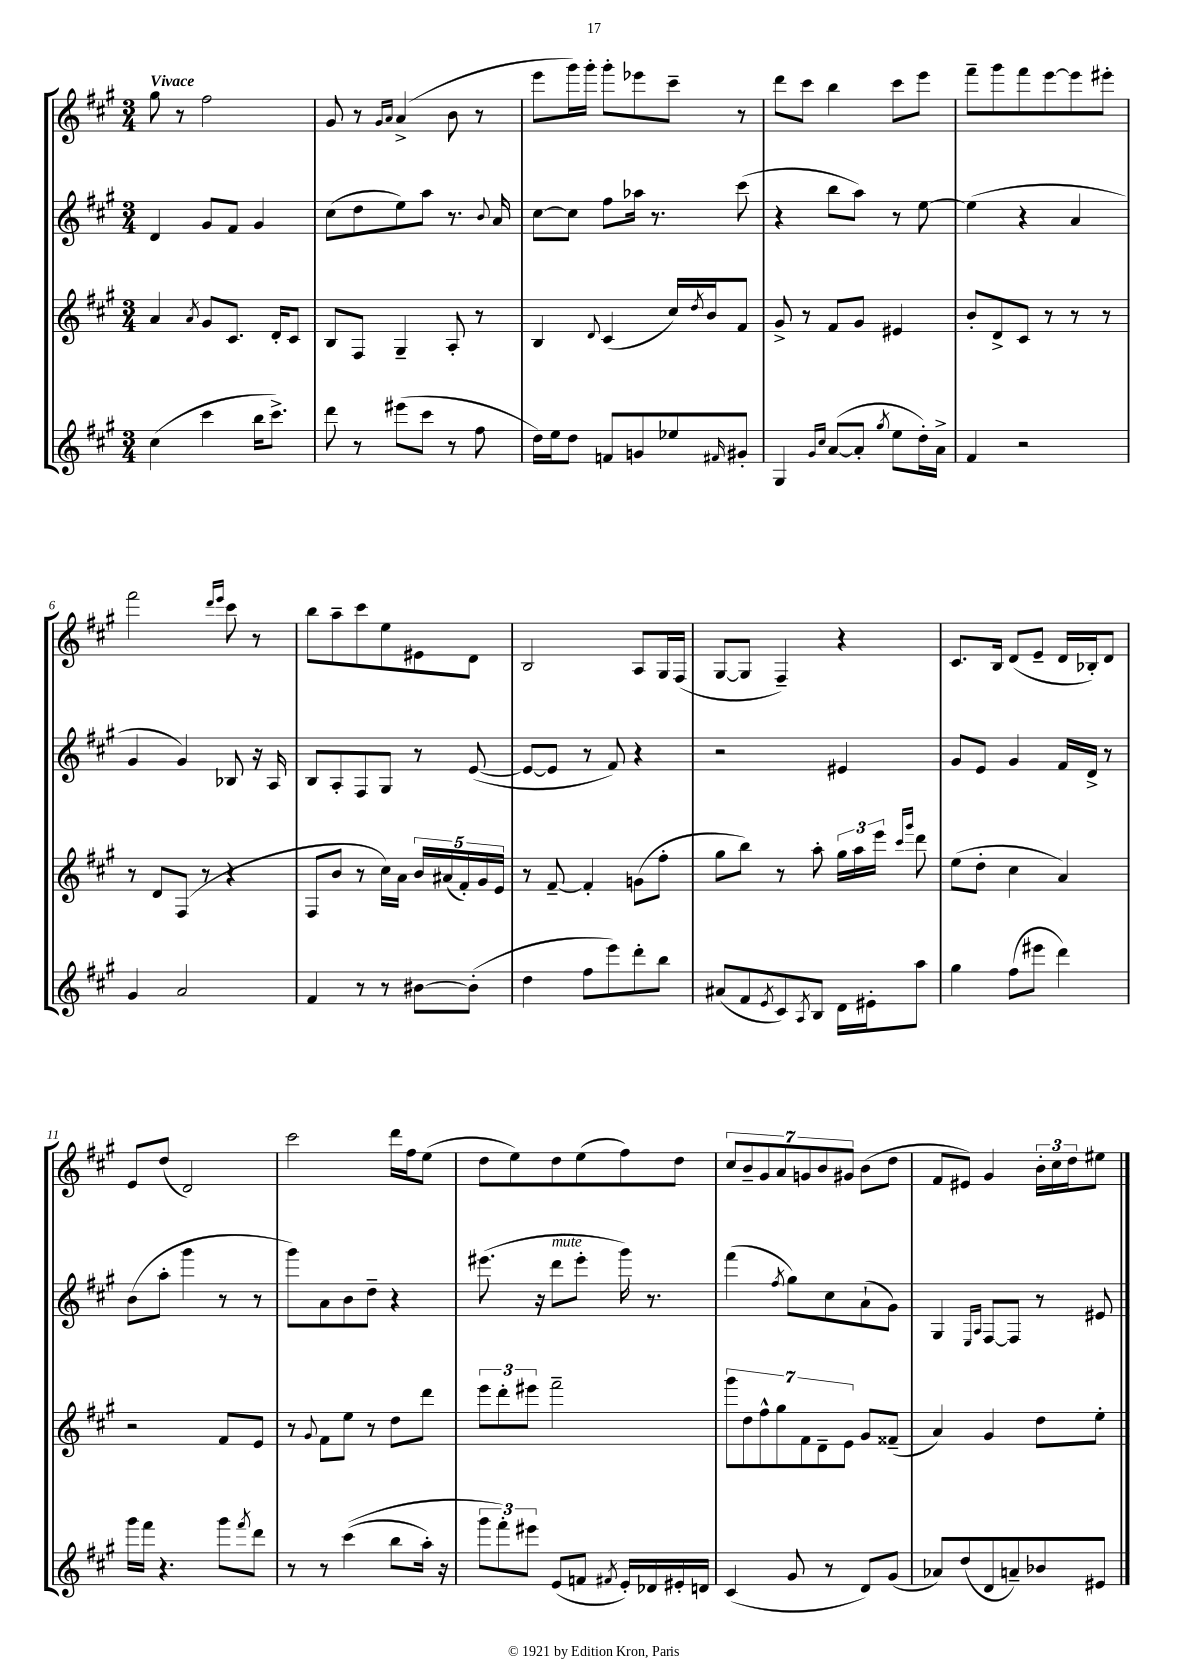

**kern	**kern	**kern	**kern
*staff4	*staff3	*staff2	*staff1
*clefG2	*clefG2	*clefG2	*clefG2
*k[f#c#g#]	*k[f#c#g#]	*k[f#c#g#]	*k[f#c#g#]
*M3/4	*M3/4	*M3/4	*M3/4
(4cc#	4a	4d	8gg#
.	.	.	8r
.	8qa	.	.
4ccc#	8g#	8g#	2ff#
.	8.c#	8f#	.
16bb	.	4g#	.
8.ccc#^)	16d'	.	.
.	8c#	.	.
=	=	=	=
8ddd	8B	(8cc#	8g#
8r	8F#	8dd	8r
.	.	.	16qqg#
.	.	.	16qqa
(8eee#	4G#~	8ee)	(4a^
8ccc#	.	8aa	.
8r	8A'	8.r	8b
8ff#	8r	.	8r
.	.	8qqb	.
.	.	16a	.
=	=	=	=
16dd)	4B	[8cc#	8eee
16ee	.	.	.
8dd	.	8cc#]	16ggg#)
.	.	.	16ggg#'
.	8qqd	.	.
8f	(4c#	8ff#	8ggg#'
8g	.	16aa-	8eee-
.	.	8.r	.
8ee-	16cc#)	.	8ccc#~
.	8qdd	.	.
.	16b	.	.
16qqf#	.	.	.
8g#'	8f#	(8ccc#	8r
=	=	=	=
4G#	8g#^	4r	8ddd
.	8r	.	8ccc#
16qqg#	.	.	.
16qqcc#	.	.	.
([8a	8f#	8bb	4bb
8a']	8g#	8aa)	.
8qgg#	.	.	.
8ee	4e#	8r	8ccc#
16dd')	.	[8ee	8eee
16a^	.	.	.
=	=	=	=
4f#	8b'	(4ee]	8fff#~
.	8d^	.	8ggg#
2r	8c#	4r	8fff#
.	8r	.	[8eee
.	8r	4a	8eee]
.	8r	.	8eee#'
=	=	=	=
4g#	8r	4g#	2fff#
.	8d	.	.
2a	(8F#	4g#)	.
.	8r	.	.
.	.	.	16qqddd
.	.	.	16qqeee
.	4r	8B-	8ccc#
.	.	16r	8r
.	.	16A	.
=	=	=	=
4f#	8F#	8B	8bb
.	8b	8A'	8aa~
8r	8r	8F#	8ccc#
8r	16cc#)	8G#	8ee
.	16a	.	.
[8b#	20b	8r	8e#
.	(20a#	.	.
.	20f#')	.	.
(8b#']	.	([8e	8d
.	20g#	.	.
.	20e	.	.
=	=	=	=
4dd	8r	8e_	2B
.	[8f#~	8e]	.
8ff#	4f#']	8r	.
8eee)	.	8f#)	.
8ddd'	(8g	4r	8A
8bb	8ff#'	.	16G#
.	.	.	(16F#
=	=	=	=
(8a#	8gg#	2r	[8G#
8f#	8bb)	.	8G#]
8qe	.	.	.
8c#)	8r	.	4F#~)
8qA	.	.	.
8B	8aa'	.	.
16d	24gg#	4e#	4r
.	24aa	.	.
16e#'	.	.	.
.	24eee	.	.
.	16qqccc#	.	.
.	16qqggg#	.	.
8aa	8ddd	.	.
=	=	=	=
4gg#	(8ee	8g#	8.c#
.	8dd'	8e	.
.	.	.	16B
(8ff#	4cc#	4g#	(8d
8eee#	.	.	8e~
4ddd)	4a)	16f#	16d
.	.	16d^	16B-')
.	.	8r	8d
=	=	=	=
16ggg#	2r	(8b	8e
16fff#	.	.	.
4.r	.	8aa'	(8dd
.	.	4ggg#	2d)
8ggg#	8f#	8r	.
8qfff#	.	.	.
8ddd	8e	8r	.
=	=	=	=
8r	8r	8ggg#)	2ccc#
.	8qqg#	.	.
8r	8f#	8a	.
&((4ccc#	8ee	8b	.
.	8r	8dd~	.
8bb	8dd	4r	16ddd
.	.	.	16ff#
16aa')	8ddd	.	(8ee
16r	.	.	.
=	=	=	=
12ggg#	12eee	(8.eee#	8dd
12fff#'&)	12ddd'	.	.
.	.	.	8ee)
12eee#	12eee#	.	.
.	.	16r	.
(8e	2fff#~	8ddd	8dd
8f	.	8eee#'	(8ee
8qf#	.	.	.
16e')	.	16ggg#)	8ff#)
16d-	.	8.r	.
16e#'	.	.	8dd
16d	.	.	.
=	=	=	=
(4c#	14ggg#	(4fff#	14cc#
.	14dd	.	14b~
.	14ff#^^	.	14g#
.	14gg#	.	14a
.	.	8qff#	.
8g#	.	8gg#)	.
.	14f#	.	14g
.	14d~	.	14b
8r	.	8cc#	.
.	14e	.	14g#
8d)	8g#	(8a`	(8b
(8g#	(8f##~	8g#)	8dd
=	=	=	=
8a-)	4a)	4G#	8f#
(8dd	.	.	8e#)
.	.	16qqE	.
.	.	16qqA	.
8d	4g#	[8F#	4g#
8a~)	.	8F#]	.
8b-	8dd	8r	24b'
.	.	.	24cc#
.	.	.	24dd
8e#	8ee'	8e#	8ee#
==	==	==	==
*-	*-	*-	*-
